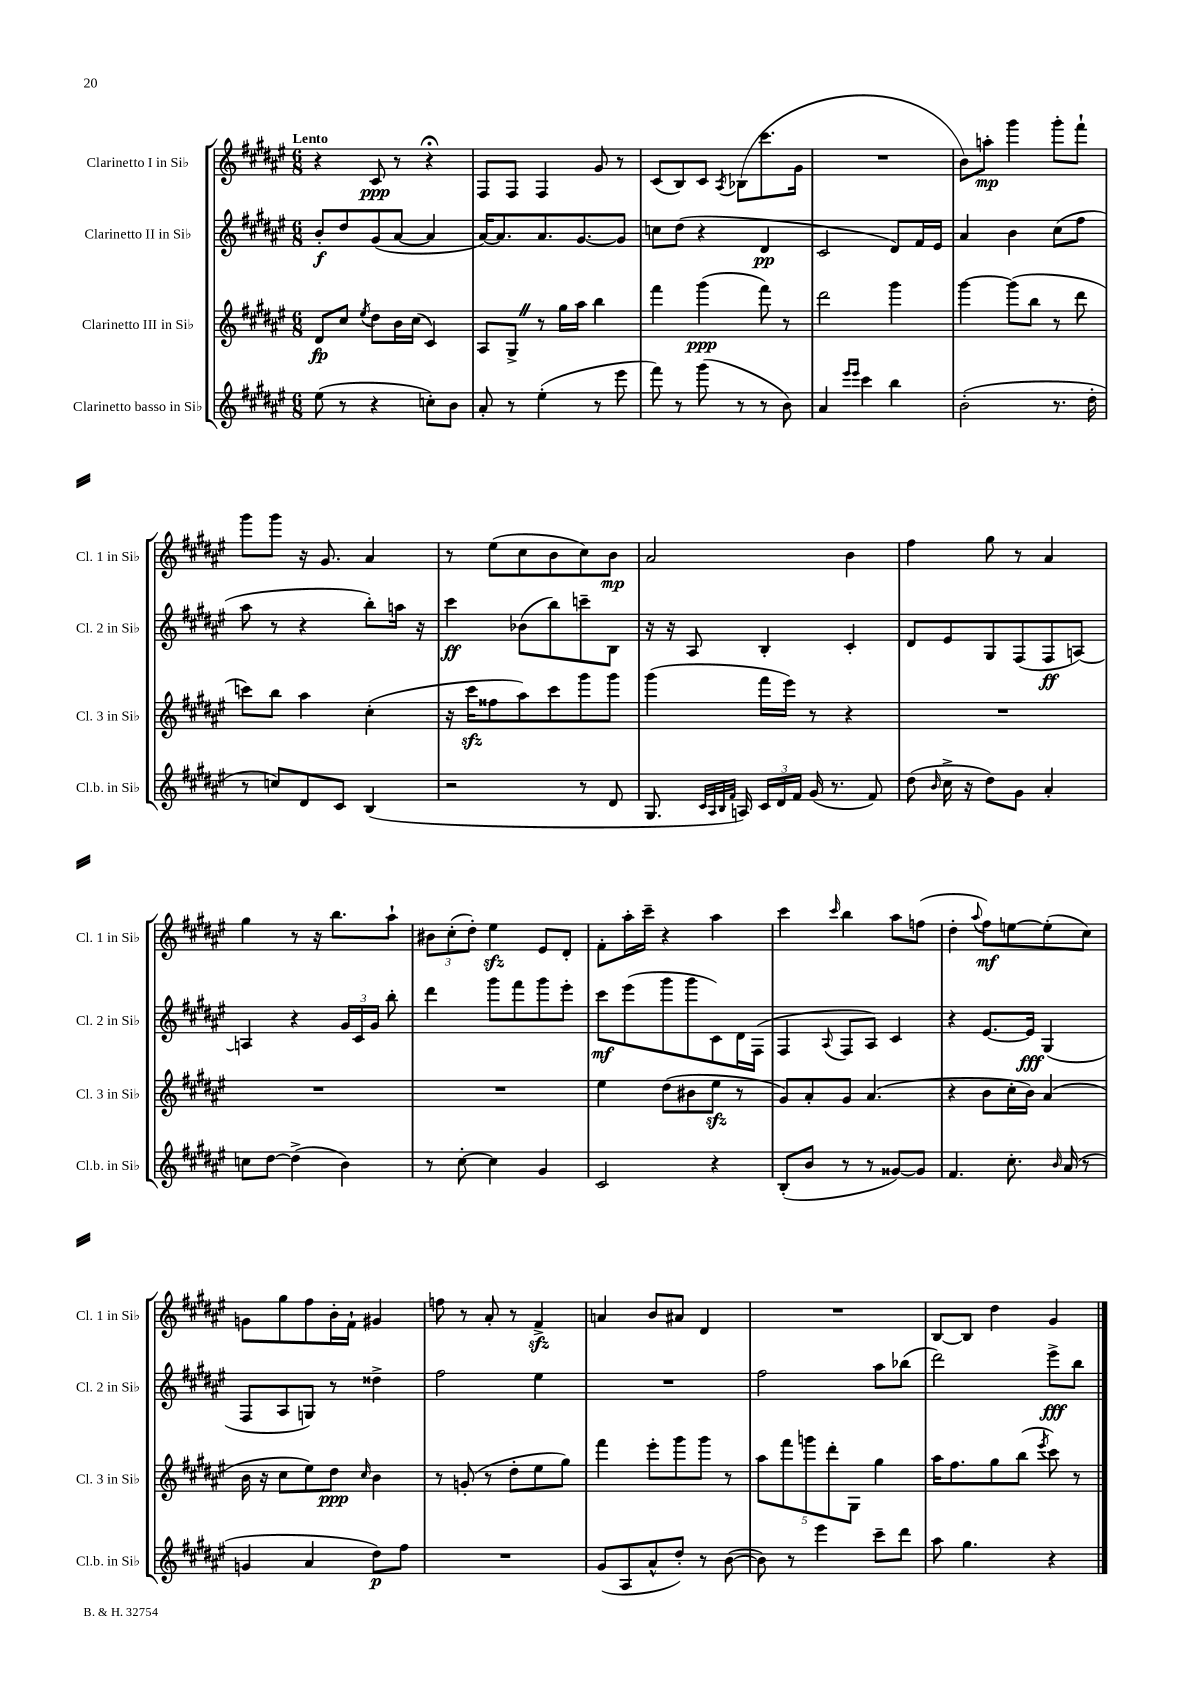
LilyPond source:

<<
\new StaffGroup <<
\new Staff = "s0" \with { instrumentName = "Clarinetto I in Sib" shortInstrumentName = "Cl. 1 in Sib" } {
    \clef treble \key fis \major \numericTimeSignature \time 6/8 \tempo "Lento"
    \autoBeamOff r4 cis'8\ppp r8 r4\fermata |
    fis8[ fis8] fis4 gis'8 r8 |
    cis'8[( b8) cis'8] \acciaccatura { ais8 } bes8[( cis'''8. gis'16] |
    R2. |
    b'8[) a''8]-.\mp gis'''4 gis'''8[-. fis'''8]-! |
    gis'''8[ gis'''8] r16 gis'8. ais'4 |
    r8 eis''8[( cis''8 b'8 cis''8) b'8]\mp |
    ais'2 b'4 |
    fis''4 gis''8 r8 ais'4 |
    gis''4 r8 r16 b''8.[ ais''8]-! |
    \tuplet 3/2 { bis'8[ cis''8-.( dis''8]-.) } eis''4\sfz eis'8[ dis'8]-. |
    fis'8[-. ais''16-. cis'''16]-- r4 ais''4 |
    cis'''4 \grace { cis'''16 } b''4 ais''8[ f''8]( |
    dis''4-. \appoggiatura { ais''8 } fis''8[\mf) e''8~ e''8-.( cis''8]) |
    g'8[ gis''8 fis''8 b'16-. fis'16]-! gis'4 |
    f''8 r8 ais'8-. r8 fis'4->\sfz |
    a'4 b'8[ ais'8] dis'4 |
    R2. |
    b8[~ b8] dis''4 gis'4 \bar "|." |
}
\new Staff = "s1" \with { instrumentName = "Clarinetto II in Sib" shortInstrumentName = "Cl. 2 in Sib" } {
    \clef treble \key fis \major \numericTimeSignature \time 6/8
    \autoBeamOff b'8[-.\f dis''8 gis'8( ais'8]~ ais'4 |
    ais'16[~) ais'8. ais'8. gis'8.~ gis'8] |
    c''8[ dis''8]( r4 dis'4\pp |
    cis'2 dis'8[) fis'16 eis'16] |
    ais'4 b'4 cis''8[( fis''8] |
    ais''8 r8 r4 b''8[-.) a''16] r16 |
    cis'''4\ff bes'8[( b''8) c'''8-- b8] |
    r16 r16 ais8 b4-. cis'4-. |
    dis'8[ eis'8 gis8 fis8( fis8\ff a8]~) |
    a4 r4 \tuplet 3/2 { gis'16[ cis'16 gis'16] } b''8-. |
    dis'''4 gis'''8[ fis'''8 gis'''8 eis'''8]-. |
    cis'''8[\mf eis'''8( gis'''8 gis'''8 cis'8) dis'16 fis16]( |
    fis4 \appoggiatura { ais8 } fis8[ ais8]) cis'4 |
    r4 eis'8.[~ eis'16]\fff gis4( |
    fis8[ ais8 g8]) r8 disis''4-> |
    fis''2 eis''4 |
    R2. |
    fis''2 ais''8[ bes''8]( |
    dis'''2) eis'''8[->\fff b''8] \bar "|." |
}
\new Staff = "s2" \with { instrumentName = "Clarinetto III in Sib" shortInstrumentName = "Cl. 3 in Sib" } {
    \clef treble \key fis \major \numericTimeSignature \time 6/8
    \autoBeamOff dis'8[\fp cis''8] \acciaccatura { eis''8 } dis''8[ b'16 cis''16]( cis'4) |
    ais8[ gis8]-> \once \override BreathingSign.text = \markup { \musicglyph "scripts.caesura.straight" } \breathe r8 gis''16[ ais''16] b''4 |
    fis'''4 gis'''4\ppp( fis'''8) r8 |
    dis'''2 gis'''4 |
    gis'''4~ gis'''8[( b''8] r8 dis'''8 |
    c'''8[) b''8] ais''4 cis''4-.( |
    r16 cis'''16[\sfz fisis''8 ais''8) cis'''8 gis'''8 gis'''8] |
    gis'''4( fis'''16[ eis'''16]) r8 r4 |
    R2. |
    R2. |
    R2. |
    eis''4 dis''8[( bis'8 eis''8]\sfz r8 |
    gis'8[) ais'8-. gis'8] ais'4.( |
    r4 b'8[ cis''16-. b'16]) ais'4( |
    b'16 r16 cis''8[ eis''8) dis''8]\ppp \grace { cis''16 } b'4 |
    r8 g'8-.( r8 dis''8[-. eis''8 gis''8]) |
    fis'''4 eis'''8[-. gis'''8 gis'''8] r8 |
    \tuplet 5/4 { ais''8[ fis'''8 g'''8 dis'''8-. gis8] } gis''4 |
    ais''16[ fis''8. gis''8 b''8]( \acciaccatura { eis'''8 } cis'''8) r8 \bar "|." |
}
\new Staff = "s3" \with { instrumentName = "Clarinetto basso in Sib" shortInstrumentName = "Cl.b. in Sib" } {
    \clef treble \key fis \major \numericTimeSignature \time 6/8
    \autoBeamOff eis''8( r8 r4 c''8[-.) b'8] |
    ais'8-. r8 eis''4-.( r8 eis'''8 |
    fis'''8) r8 gis'''8( r8 r8 b'8) |
    ais'4 \grace { eis'''16[ eis'''16] } cis'''4 b''4 |
    b'2-.( r8. dis''16-. |
    r8 c''8[) dis'8 cis'8] b4( |
    r2 r8 dis'8 |
    gis8. \grace { cis'32[ ais32 b32 fis'32] } a16) \tuplet 3/2 { cis'16[ dis'16 fis'16] } gis'16( r8. fis'8) |
    dis''8( \grace { b'16 } cis''16-> r16 dis''8[) gis'8] ais'4-. |
    c''8[ dis''8]~ dis''4->( b'4) |
    r8 cis''8~-. cis''4 gis'4 |
    cis'2 r4 |
    b8[-.( b'8] r8 r8 gisis'8[~) gisis'8] |
    fis'4. cis''8.-. \grace { b'16 } ais'16( r8 |
    g'4 ais'4 dis''8[\p) fis''8] |
    R2. |
    gis'8[( ais8 ais'8-^ dis''8]-.) r8 b'8~( |
    b'8) r8 eis'''4 cis'''8[-- dis'''8] |
    ais''8 gis''4. r4 \bar "|." |
}
>>
>>
\layout { \context { \Score \remove "Bar_number_engraver" } }
